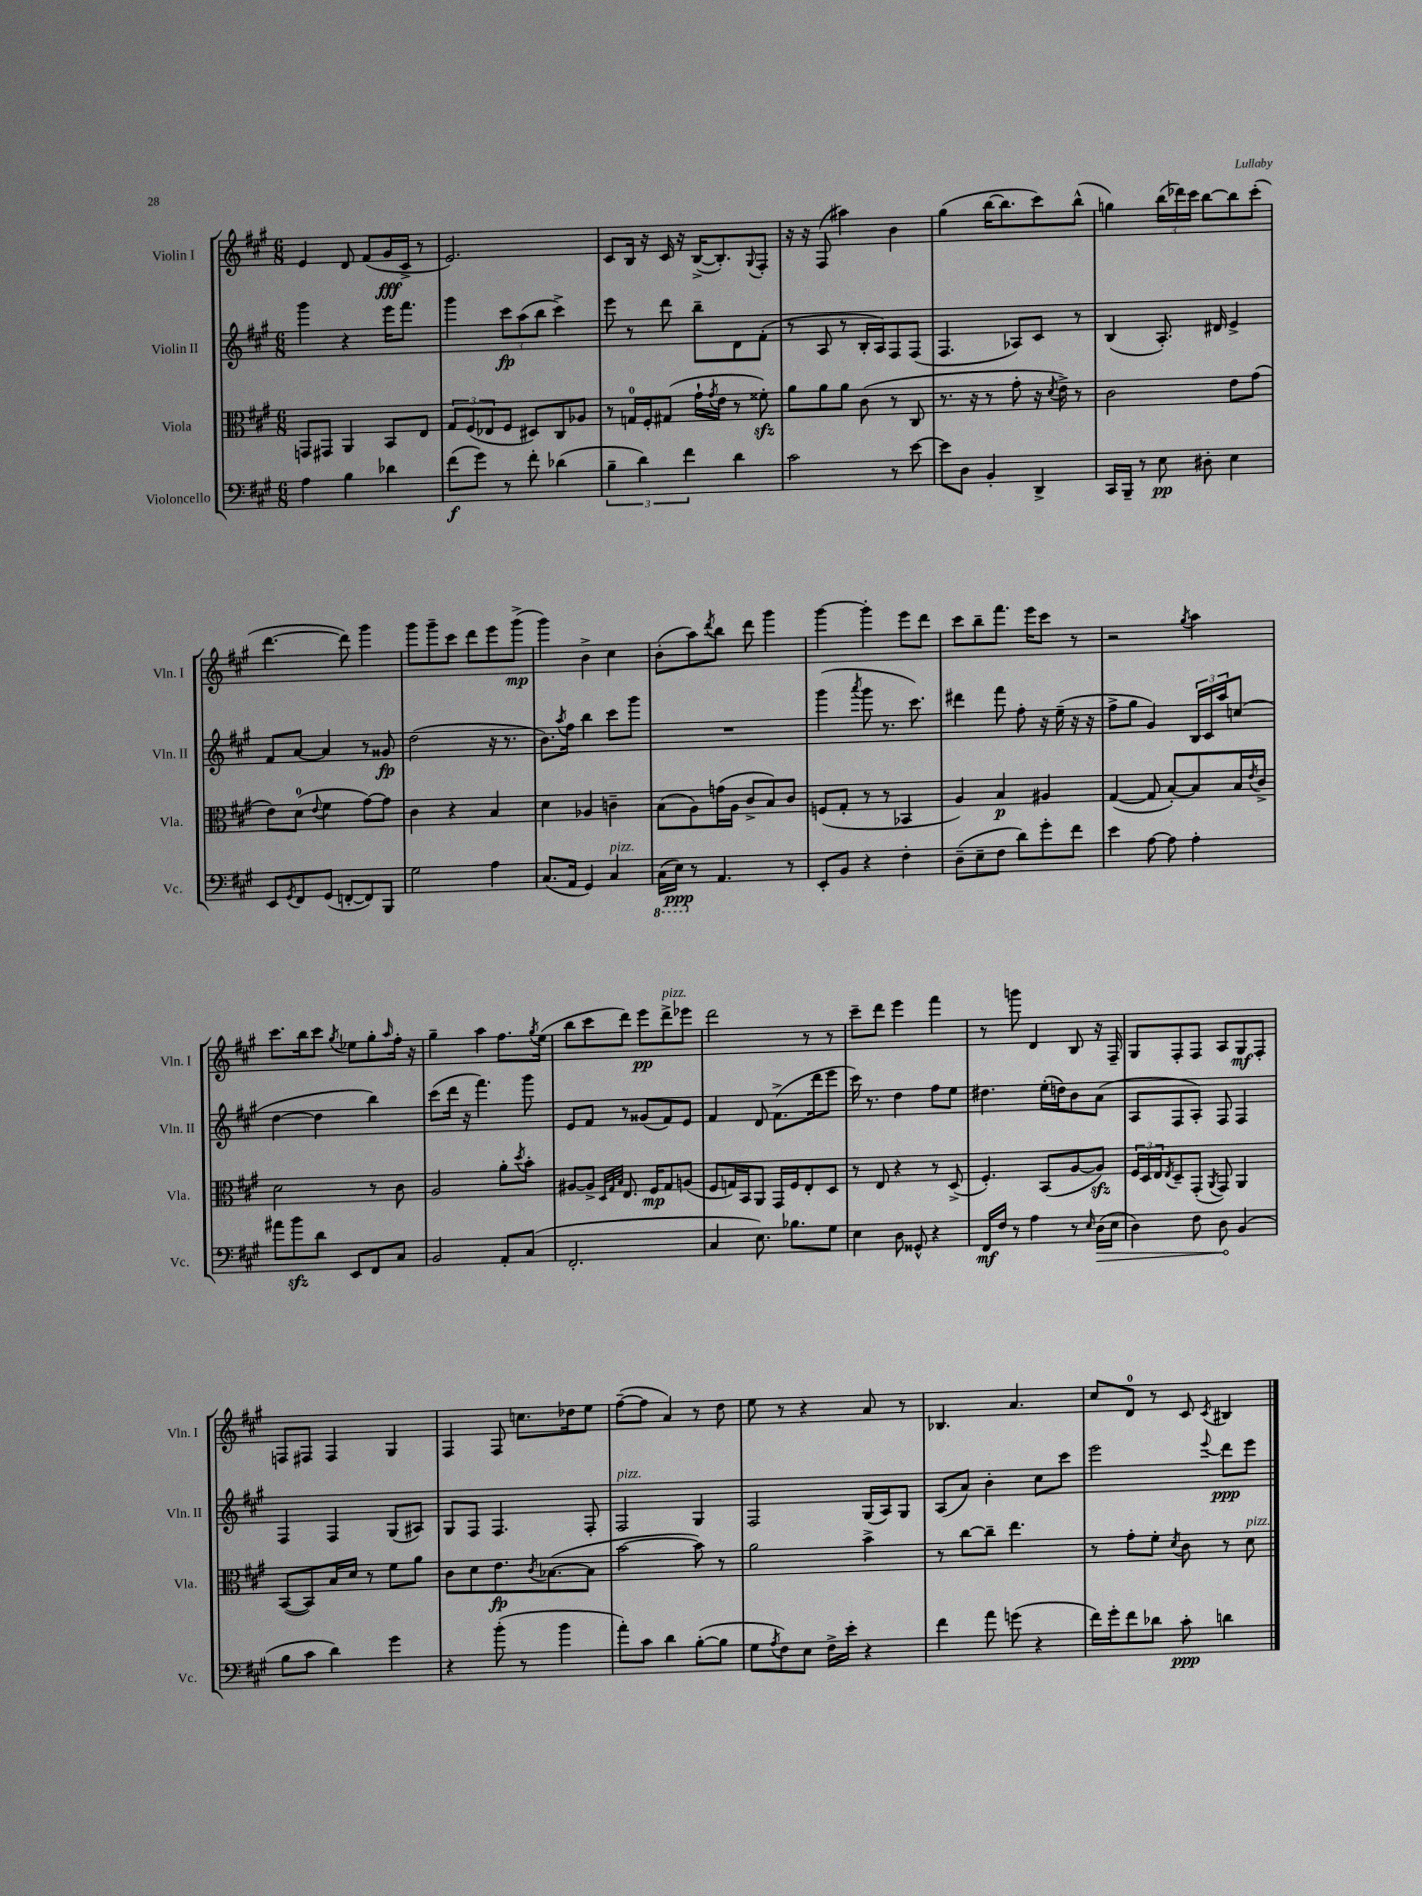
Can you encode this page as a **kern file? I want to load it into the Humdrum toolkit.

**kern	**dynam	**kern	**dynam	**kern	**dynam	**kern	**dynam
*part4	*part4	*part3	*part3	*part2	*part2	*part1	*part1
*staff4	*staff4	*staff3	*staff3	*staff2	*staff2	*staff1	*staff1
*I"Violoncello	*	*I"Viola	*	*I"Violin II	*	*I"Violin I	*
*I'Vc.	*	*I'Vla.	*	*I'Vln. II	*	*I'Vln. I	*
*clefF4	*	*clefC3	*	*clefG2	*	*clefG2	*
*k[f#c#g#]	*	*k[f#c#g#]	*	*k[f#c#g#]	*	*k[f#c#g#]	*
*M6/8	*	*M6/8	*	*M6/8	*	*M6/8	*
=5	=5	=5	=5	=5	=5	=5	=5
4A\	.	8GGn/L	.	4ggg#\	.	4e/	.
.	.	8GG#X/J	.	.	.	.	.
4B\	.	4AA/	.	4r	.	8d/	.
.	.	.	.	.	.	(8f#/L	.
4d-X\	.	8BB/L	.	16eee\KL	.	16g#/L	fff
.	.	.	.	8.fff#\J	.	16c#^/JJ	.
.	.	8E/J	.	.	.	8r	.
=6	=6	=6	=6	=6	=6	=6	=6
(8f#\L	f	12G#/L	.	4ggg#\	.	2.e/)	.
.	.	(12F#/	.	.	.	.	.
8g#\J)	.	.	.	.	.	.	.
.	.	12E-X/	.	.	.	.	.
8r	.	8F#/J	.	12ccc#\L	fp	.	.
.	.	.	.	(12aa\	.	.	.
8f#'\	.	8D#X/L)	.	.	.	.	.
.	.	.	.	12bb\J	.	.	.
(4d-X\	.	8C#/	.	4ccc#^\)	.	.	.
.	.	8A-X/J	.	.	.	.	.
=7	=7	=7	=7	=7	=7	=7	=7
6B~\	.	8r	.	8eee\	.	8c#/L	.
.	.	16Gn/LL	.	8r	.	16B/Jk	.
6d\)	.	.	.	.	.	.	.
.	.	16F#'/J	.	.	.	16r	.
.	.	(8G#X/J	.	8ddd\	.	16c#/	.
.	.	.	.	.	.	16r	.
6f#\	.	.	.	.	.	.	.
.	.	16g#`\LL	.	8bb~\L	.	([16B^/KL	.
.	.	8qg#/	.	.	.	.	.
.	.	16e\JJ	.	.	.	8.B'/])	.
4d\	.	8r	.	8d\	.	.	.
.	.	.	.	.	.	8qqG#/	.
.	.	8f##Xzz'\)	.	(8f#'\J	.	8F#'/J	.
=8	=8	=8	=8	=8	=8	=8	=8
2c#\	.	8a\L	.	8r	.	16r	.
.	.	.	.	.	.	16r	.
.	.	8a\	.	8A/	.	(8F#/	.
.	.	8a\J	.	8r	.	4aa#X\)	.
.	.	(8c#\	.	16B'/LL	.	.	.
.	.	.	.	16A/J)	.	.	.
8r	.	8r	.	8F#/	.	4b\	.
[8e\	.	8C#/	.	(8F#/J	.	.	.
=9	=9	=9	=9	=9	=9	=9	=9
8e\L]	.	8.r	.	4.F#/	.	(4gg#\	.
8D\J	.	.	.	.	.	.	.
.	.	16r	.	.	.	.	.
4BB'/	.	8r	.	.	.	[16bb\KL	.
.	.	.	.	.	.	8.bb\]	.
.	.	8g#'\	.	8A-X/L)	.	.	.
4DD^/	.	16r	.	8c#/J	.	8ccc#\)	.
.	.	8qd/	.	.	.	.	.
.	.	16e^\)	.	.	.	.	.
.	.	8r	.	8r	.	(8bb^^\J	.
=10	=10	=10	=10	=10	=10	=10	=10
16CC#/LL	.	2c#\	.	(4B/	.	4ggn\)	.
16BBB~/JJ	.	.	.	.	.	.	.
8r	.	.	.	.	.	.	.
8E\	pp	.	.	8.A'/)	.	(24bb\LL	.
.	.	.	.	.	.	24ddd-X\)	.
.	.	.	.	.	.	24ccc#\JJ	.
8D#X'\	.	.	.	.	.	[8bb\L	.
.	.	.	.	16d#X/	.	.	.
4E\	.	8e\L	.	4e^/	.	8bb\]	.
.	.	(8g#\J	.	.	.	(8ccc#'\J	.
!!LO:LB:g=z
=11	=11	=11	=11	=11	=11	=11	=11
8EE/L	.	8e\L)	.	8f#/L	.	[4.ddd\	.
8qGG#/	.	.	.	.	.	.	.
8FF#/	.	(8d\J	.	[8a/J	.	.	.
.	.	8qqe/	.	.	.	.	.
(8GG#/J	.	4f#\	.	4a/]	.	.	.
[8FFn'/L	.	.	.	.	.	8ddd\])	.
8FF/])	.	[8g#\L)	.	8r	.	4ggg#\	.
8BBB/J	.	8g#\J]	.	8g##X/	fp	.	.
=12	=12	=12	=12	=12	=12	=12	=12
2G#\	.	4c#\	.	(2dd\	.	8ggg#\L	.
.	.	.	.	.	.	8ggg#~\	.
.	.	4r	.	.	.	8ccc#\J	.
.	.	.	.	.	.	8ddd\L	.
4A\	.	4B/	.	16r	.	8eee\	.
.	.	.	.	8.r	.	.	.
.	.	.	.	.	.	(8ggg#^\J	mp
=13	=13	=13	=13	=13	=13	=13	=13
(8.C#/L	.	4d\	.	8.b\L)	.	4ggg#\)	.
.	.	.	.	8qaa/	.	.	.
16AA/Jk	.	.	.	16ff#\Jk	.	.	.
4GG#/)	.	4A-X/	.	4bb\	.	4b^\	.
!LO:TX:a:i:t=pizz.	!	!	!	!	!	!	!
4C#/	.	4cn~\	.	8ccc#\L	.	4cc#\	.
.	.	.	.	8ggg#\J	.	.	.
=14	=14	=14	=14	=14	=14	=14	=14
*8ba	*	*	*	*	*	*	*
(16CC#\LL	.	(8B\L	.	2.r	.	(8b'\L	.
16EE\JJ)	ppp	.	.	.	.	.	.
*X8ba	*	*	*	*	*	*	*
8r	.	8A\)	.	.	.	8aa\)	.
.	.	.	.	.	.	8qddd/	.
4.AA/	.	(16gn\L	.	.	.	8bb\J	.
.	.	16A\JJ	.	.	.	.	.
.	.	8c#^/L	.	.	.	8ddd\	.
.	.	8B/)	.	.	.	4ggg#\	.
8r	.	8c#/J	.	.	.	.	.
=15	=15	=15	=15	=15	=15	=15	=15
8EE'/L	.	(8Fn/L	.	(4ggg#\	.	[4ggg#\	.
8BB/J	.	8G#'/J	.	.	.	.	.
.	.	.	.	8qaaa/	.	.	.
4r	.	8r	.	8ggg#\	.	4ggg#'\]	.
.	.	8r	.	8.r	.	.	.
4F#'\	.	4BB-X/	.	.	.	8eee\L	.
.	.	.	.	8.ccc#\)	.	.	.
.	.	.	.	.	.	8ddd\J	.
=16	=16	=16	=16	=16	=16	=16	=16
(8D~\L	.	4A/)	.	4ddd#X\	.	8ccc#\L	.
8E~\	.	.	.	.	.	8bb~\	.
8F#\J	.	4B/	p	8fff#\	.	8.fff#\J	.
8d\L)	.	.	.	8ff#'\	.	.	.
.	.	.	.	.	.	16eee\KL	.
8g#'\	.	4A#X/	.	16r	.	8ccc#\J	.
.	.	.	.	(16ee~\	.	.	.
8f#\J	.	.	.	16r	.	8r	.
.	.	.	.	16r	.	.	.
=17	=17	=17	=17	=17	=17	=17	=17
4e\	.	([4G#/	.	8ff#^\L	.	2r	.
.	.	.	.	8gg#\J	.	.	.
[8A\	.	8G#/]	.	4g#/)	.	.	.
8A\]	.	[8B'/L)	.	.	.	.	.
.	.	.	.	.	.	8qgg#/	.
4A'\	.	8B/]	.	24B/LL	.	4aa\	.
.	.	.	.	24c#/	.	.	.
.	.	.	.	24aa/J	.	.	.
.	.	16B/L	.	(8ccn/J	.	.	.
.	.	8qe/	.	.	.	.	.
.	.	16c#^/JJ	.	.	.	.	.
!!LO:LB:g=z
=18	=18	=18	=18	=18	=18	=18	=18
8a#X\L	.	2d\	.	[4dd\	.	8.ccc#\L	.
8bzz\	.	.	.	.	.	.	.
.	.	.	.	.	.	16bb\k	.
8d\J	.	.	.	4dd\]	.	8ccc#\J	.
.	.	.	.	.	.	8qgg#/	.
8EE/L	.	.	.	.	.	8ee-X\L	.
8FF#/	.	8r	.	4bb\)	.	8gg#'\	.
.	.	.	.	.	.	16qqaa/	.
8C#/J	.	8c#\	.	.	.	16ff#'\Jk	.
.	.	.	.	.	.	16r	.
=19	=19	=19	=19	=19	=19	=19	=19
2BB/	.	2A/	.	(8ccc#\L	.	4gg#~\	.
.	.	.	.	16ddd\Jk	.	.	.
.	.	.	.	16r	.	.	.
.	.	.	.	4.fff#\)	.	4aa\	.
8AA'/L	.	8a'\L	.	.	.	8.ff#\L	.
.	.	8qdd/	.	.	.	.	.
(8C#/J	.	8b'\J	.	8ggg#\	.	.	.
.	.	.	.	.	.	8qgg#/	.
.	.	.	.	.	.	(16ee\Jk	.
=20	=20	=20	=20	=20	=20	=20	=20
2.FF#'/	.	[8A#X/L	.	8e/L	.	8bb\L	.
.	.	8A#^/J]	.	8f#/J	.	8ccc#\	.
.	.	32qqD/LLL	.	.	.	.	.
.	.	32qqG#/	.	.	.	.	.
.	.	32qqB/JJJ	.	.	.	.	.
.	.	8.E/	.	8r	.	8ddd\J)	.
.	.	.	.	(8g##X/L	.	8eee\L	pp
.	.	16F#/KL	mp	.	.	.	.
!	!	!	!	!	!	!LO:TX:a:i:t=pizz.	!
.	.	8G#/	.	8f#/)	.	8ddd^\	.
.	.	(8An/J	.	8e/J	.	8eee-X\J	.
=21	=21	=21	=21	=21	=21	=21	=21
4C#/	.	8F#/L	.	4f#/	.	2ddd\	.
.	.	16Gn/L)	.	.	.	.	.
.	.	16BB/J	.	.	.	.	.
8.E\)	.	8AA/J	.	8d/	.	.	.
.	.	16GG#/LL	.	(8.f#^\L	.	.	.
8.B-X\L	.	16F#/J	.	.	.	.	.
.	.	8E'/	.	.	.	8r	.
.	.	.	.	16ddd\k	.	.	.
8G#\J	.	8D/J	.	8eee\J	.	8r	.
=22	=22	=22	=22	=22	=22	=22	=22
4E\	.	8r	.	16ccc#\)	.	8ccc#~\L	.
.	.	.	.	8.r	.	.	.
.	.	8E/	.	.	.	8ddd\J	.
8D\	.	4r	.	4dd\	.	4eee\	.
8GG##X^^/	.	.	.	.	.	.	.
4r	.	8r	.	8ff#\L	.	4fff#\	.
.	.	(8D^/	.	8ee\J	.	.	.
=23	=23	=23	=23	=23	=23	=23	=23
16FF#/LL	mf	4.F#'/)	.	4.dd#X\	.	8r	.
16F#/JJ	.	.	.	.	.	.	.
8r	.	.	.	.	.	8gggn\	.
4A\	.	.	.	.	.	4d/	.
.	.	(8BB/L	.	(16ee'\LL	.	.	.
.	.	.	.	16ddn\J)	.	.	.
8r	.	[8A/	.	8b\	.	8B/	.
16qqE/	.	.	.	.	.	.	.
!	!LO:HP:b	!	!	!	!	!	!
(16D\LL	>	8Azz/J])	.	(8a\J	.	16r	.
16E\JJ	.	.	.	.	.	16F#~/	.
=24	=24	=24	=24	=24	=24	=24	=24
4D\)	.	24F#/LL	.	8A/L	.	8G#/L	.
.	.	24D/	.	.	.	.	.
.	.	24E/J	.	.	.	.	.
.	.	8qE/	.	.	.	.	.
.	.	8D~/	.	8F#/	.	8F#'/	.
8F#\	.	(8GG#'/J	.	8A'/J)	.	8F#/J	.
.	.	8qAA/	.	.	.	.	.
8D\	.	8GG#/)	.	8F#/	.	8A/L	.
(4BB/	]	4AA/	.	4F#/	.	8G#/	mf
.	.	.	.	.	.	8F#'/J	.
!!LO:LB:g=z
=25	=25	=25	=25	=25	=25	=25	=25
8B\L	.	([8BB/L	.	4F#/	.	8Fn/L	.
8c#\J	.	8BB/])	.	.	.	8F#X/J	.
4d\)	.	16B/L	.	4F#/	.	4F#/	.
.	.	16d/JJ	.	.	.	.	.
.	.	8r	.	.	.	.	.
4g#\	.	8f#\L	.	(8G#/L	.	4G#/	.
.	.	8a\J	.	8A#X/J)	.	.	.
=26	=26	=26	=26	=26	=26	=26	=26
4r	.	8c#\L	.	8G#/L	.	4F#/	.
.	.	8d\	.	8F#/J	.	.	.
(8b'\	.	8.e\	fp	4.F#/	.	8F#/	.
8r	.	.	.	.	.	8.ccn\L	.
.	.	8qc#/	.	.	.	.	.
.	.	([8.B-X\	.	.	.	.	.
4b\	.	.	.	.	.	.	.
.	.	.	.	.	.	16dd-X\k	.
.	.	8B-\J]	.	8F#'/	.	8ee\J	.
=27	=27	=27	=27	=27	=27	=27	=27
!	!	!	!	!LO:TX:a:i:t=pizz.	!	!	!
8a'\L)	.	[2b\	.	2F#/	.	([8ff#~\L	.
8c#\J	.	.	.	.	.	8ff#\J]	.
4d\	.	.	.	.	.	4a/)	.
([8B'\L	.	8b\])	.	4G#/	.	8r	.
8B\J]	.	8r	.	.	.	8dd\	.
=28	=28	=28	=28	=28	=28	=28	=28
8G#\L	.	2a\	.	2F#/	.	8ee\	.
8qA/	.	.	.	.	.	.	.
8F#\)	.	.	.	.	.	8r	.
8E\J	.	.	.	.	.	4r	.
16F#^\LL	.	.	.	.	.	.	.
16e'\JJ	.	.	.	.	.	.	.
4r	.	4b^\	.	(16G#/LL	.	8a/	.
.	.	.	.	16A/J)	.	.	.
.	.	.	.	8G#/J	.	8r	.
=29	=29	=29	=29	=29	=29	=29	=29
4f#\	.	8r	.	(8A/L	.	4.B-X/	.
.	.	[8cc#\L	.	8a/J)	.	.	.
8a\	.	8cc#~\J]	.	4b'\	.	.	.
(8gn\	.	4.ee\	.	.	.	4.a/	.
4r	.	.	.	8cc#\L	.	.	.
.	.	.	.	8ccc#\J	.	.	.
=30	=30	=30	=30	=30	=30	=30	=30
16f#\LL)	.	8r	.	2eee\	.	8cc#/L	.
16g#'\J	.	.	.	.	.	.	.
8f#\	.	8g#'\L	.	.	.	8d/J	.
8d-X\J	.	8f#'\J	.	.	.	8r	.
.	.	8qd/	.	.	.	.	.
8c#'\	ppp	8c#\	.	.	.	8c#/	.
.	.	.	.	8qqeee/	.	8qc#/	.
4dn\	.	8r	.	8ddd\L	ppp	4B#X/	.
!	!	!LO:TX:a:i:t=pizz.	!	!	!	!	!
.	.	8d\	.	8eee\J	.	.	.
==	==	==	==	==	==	==	==
*-	*-	*-	*-	*-	*-	*-	*-
